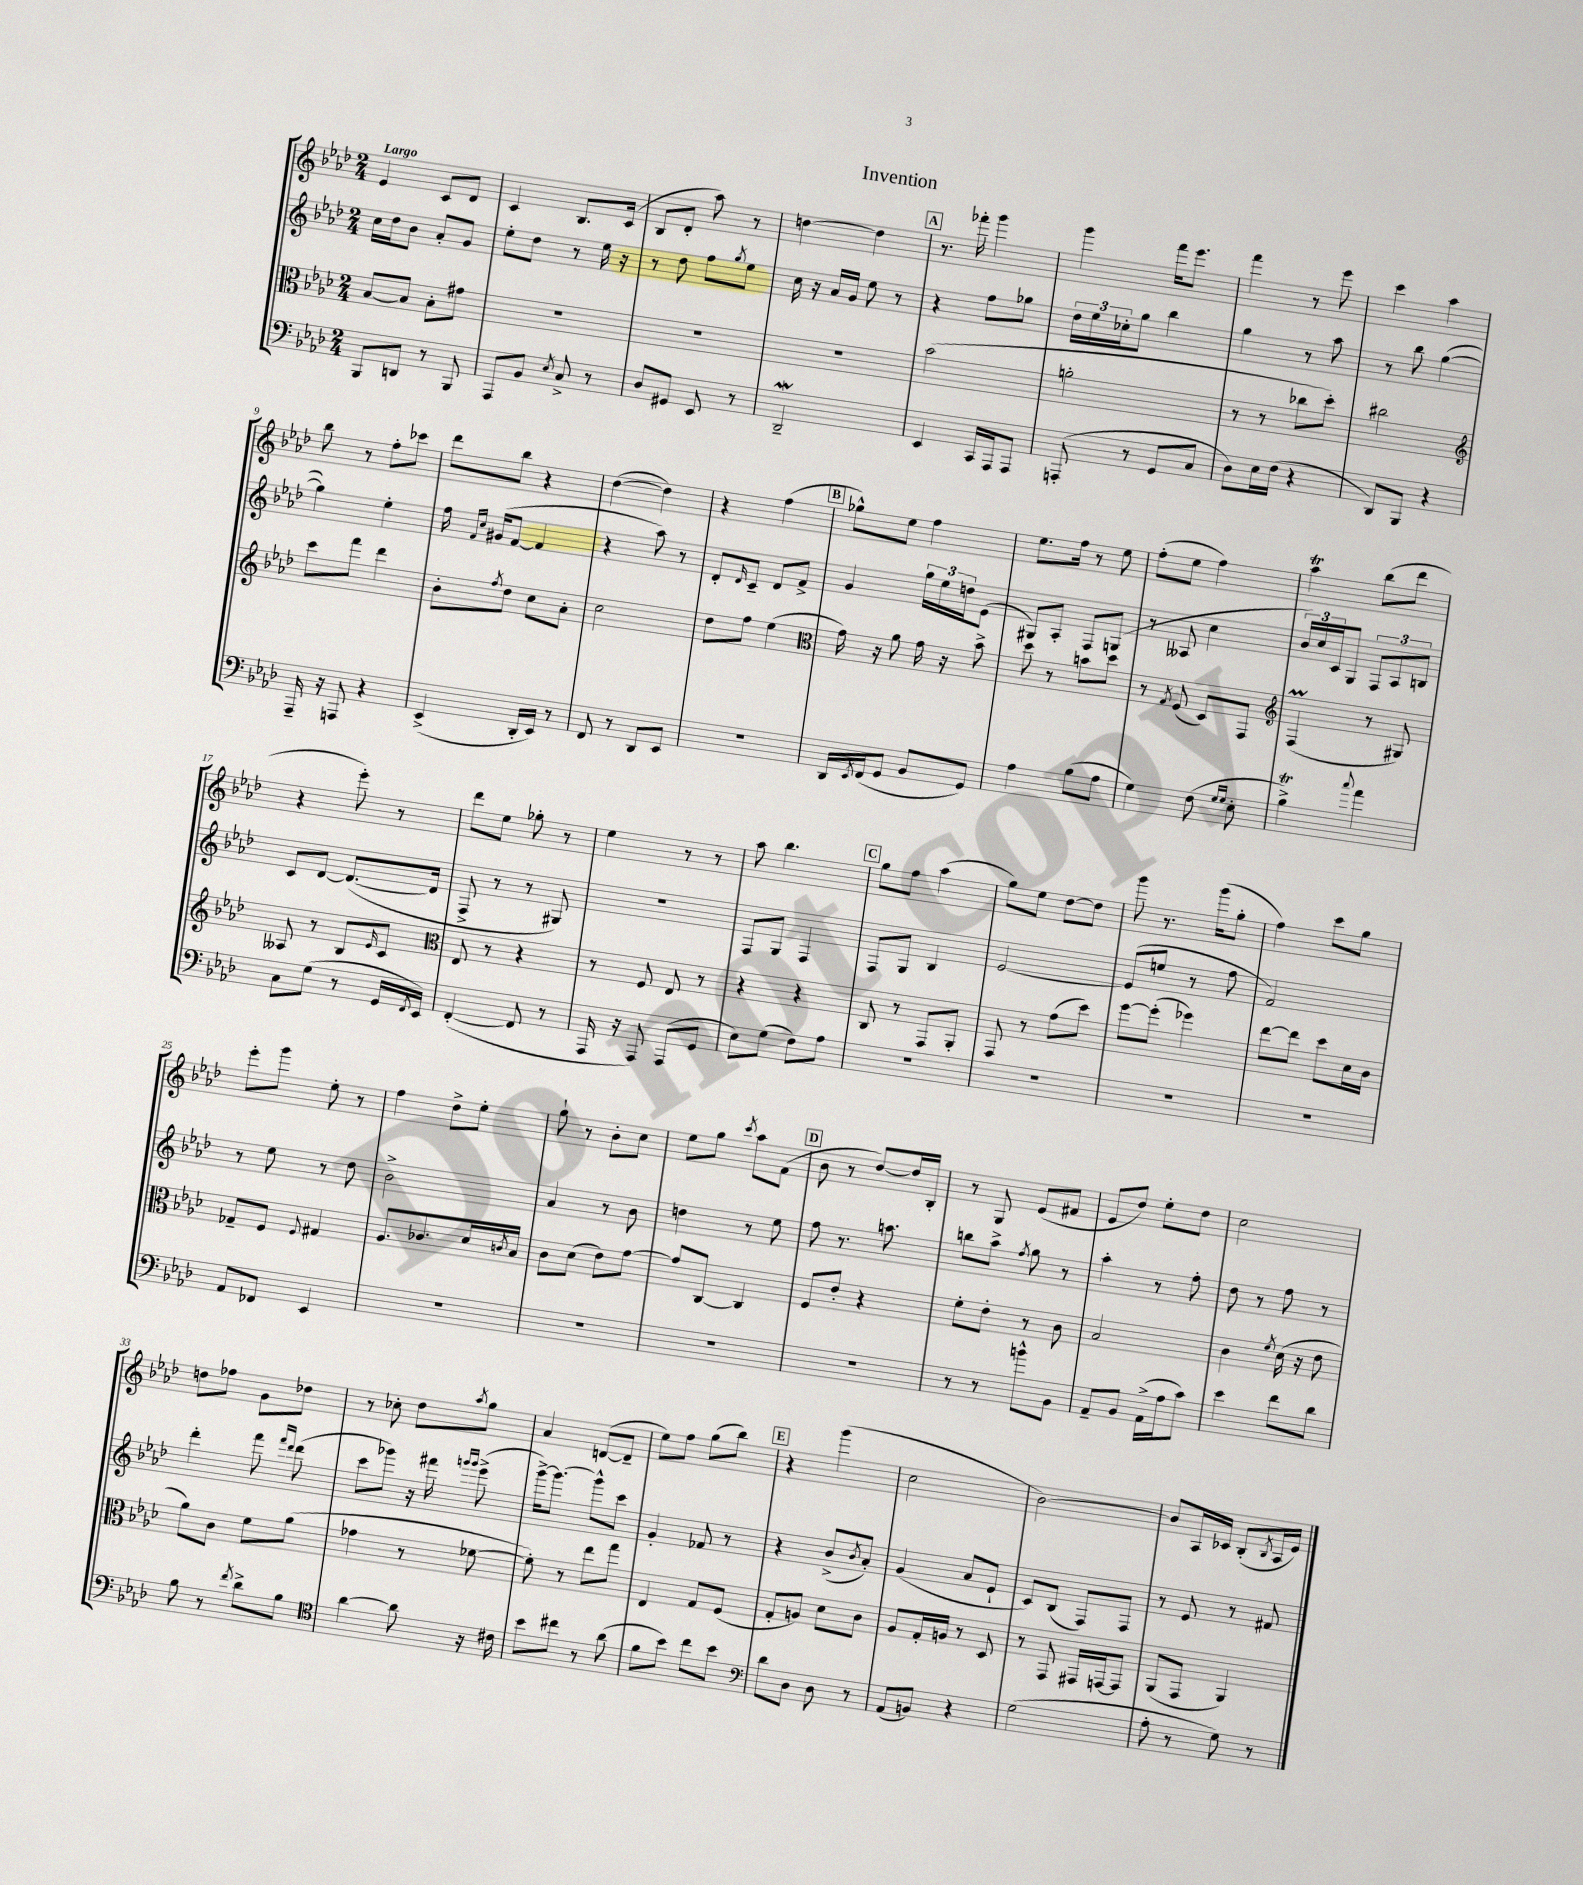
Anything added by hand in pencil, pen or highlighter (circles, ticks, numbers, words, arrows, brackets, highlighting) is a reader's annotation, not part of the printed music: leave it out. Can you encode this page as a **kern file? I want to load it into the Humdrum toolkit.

**kern	**kern	**kern	**kern
*staff4	*staff3	*staff2	*staff1
*clefF4	*clefC3	*clefG2	*clefG2
*k[b-e-a-d-]	*k[b-e-a-d-]	*k[b-e-a-d-]	*k[b-e-a-d-]
*M2/4	*M2/4	*M2/4	*M2/4
8BBB-/L	[8B-/L	16cc\LL	4e-/
.	.	16dd-\J	.
8DD/J	8B-/]J	8b-\J	.
8r	8B-'\L	8a-'/L	8c/L
8BBB-/	8g#\J	8g/J	8d-/J
=	=	=	=
8AAA-/L	2r	8ee-'\L	4c/
8BB-/J	.	8dd-\J	.
8qE-/	.	.	.
8C^/	.	8r	8.B-/L
8r	.	16ee-\	.
.	.	16r	(16c/Jk
=	=	=	=
8D-/L	2r	8r	8B-/L
8GG#/J	.	8dd-\	8d-'/J
8EE-/	.	8ff\L	8aa-\)
.	.	8qgg/	.
8r	.	8ee-\J	8r
=	=	=	=
2DD-~/	2r	16cc\	[4dd\
.	.	16r	.
.	.	16a-/LL	.
.	.	16g/JJ	.
.	.	8ee-\	4dd\]
.	.	8r	.
=	=	=	=
4EE-/	(2b-\	4r	8.r
.	.	.	16fff-'\
16CC/LL	.	8ff\L	4ggg\
16AAA-/J	.	.	.
8AAA-/J	.	8gg-\J	.
=	=	=	=
(8AAA'/	2a'\	24dd-\LL	4ggg\
.	.	24ee-\	.
.	.	24cc-'\J	.
8r	.	8gg\J	.
8GG/L	.	4bb-\	16fff\LK
.	.	.	8.eee-\J
8C/J	.	.	.
=	=	=	=
8D-\L)	8r	4gg\	4fff\
16E-\L	8r	.	.
(16F\JJ	.	.	.
4r	8cc-\L	8r	8r
.	8dd-'\J)	8aa-\	8eee-\
=	=	=	=
8DD-/L)	2cc#\	8r	4ccc\
8BBB-/J	.	8bb-\	.
4r	.	([4gg\	4aa-\
=	=	=	=
*	*clefG2	*	*
16AAA-~/	8ccc\L	4gg\])	8bb-\
16r	.	.	.
8AAA/	8fff\J	.	8r
4r	4ddd-\	4ee-'\	8ff'\L
.	.	.	8ccc-\J
=	=	=	=
(4EE-^/	8b-'\L	16ff\	8ddd-\L
.	.	16qqf/LL	.
.	.	16qqcc/JJ	.
.	.	(16g#/LK	.
.	8qff/	.	.
.	8dd-\J	[8f/J	8bb-\J
16DD-'/LL	8cc\L	4f/]	4r
16EE-/JJ)	.	.	.
8r	8a-'\J	.	.
=	=	=	=
8FF/	2cc\	4r	([4dd-\
8r	.	.	.
8DD-/L	.	8aa-\)	4dd-\])
8EE-/J	.	8r	.
=	=	=	=
2r	8dd-\L	8d-'/L	4r
.	.	16qqd-/	.
.	8ff\J	8c~/J	.
.	(4ee-\	8d-/L	(4ff\
.	.	8f^/J	.
=	=	=	=
*	*clefC3	*	*
16DD-/LL	16g\)	4g/	8gg-^^\L)
8qEE-/	.	.	.
(16FF/J	16r	.	.
8GG/J	8a-\	.	8ee-\J
8BB-/L	16g\	24gg\LL	4ff\
.	.	24ee-\	.
.	16r	.	.
.	.	24dd\J	.
8GG/J)	8b-^\	(8e-\J	.
=	=	=	=
4A-\	8dd-\	8G#/L)	8.ee-\L
.	8r	8A-'/J	.
.	.	.	16ff\Jk
(8B-\L	8b\L	8F/L	8r
8A-\J	8dd-\J	(8G/J	8ee-\
=	=	=	=
4G\)	8r	8r	(8ff'\L
.	8qG/	.	.
.	(8F/	8A--/	8ee-\J
(8F\	8D-/L)	4cc\	4ff\)
16qqG/LL	.	.	.
16qqG/JJ	.	.	.
8E-'\	8GG/J	.	.
=	=	=	=
*	*clefG2	*	*
4B-^\)	(4F/	24b-/LL)	4aa-\
.	.	24cc/	.
.	.	24c/J	.
.	.	8G/J	.
8qqcc/	.	.	.
4a-\	8r	12F/L	(8bb-\L
.	.	12A-/	.
.	8G#/)	.	8ddd-\J
.	.	12B/J	.
=	=	=	=
8C\L	8A--/	8c/L	4r
(8G\J	8r	[8d-/J	.
8r	8B-/L	(8.d-/_L	8eee-'\)
.	16qqe-/	.	.
16GG/LL	8c/J	.	8r
8qFF/	.	.	.
16EE-/JJ)	.	16d-/]Jk	.
=	=	=	=
*	*clefC3	*	*
([4FF'/	8E-/	8F^/	8ddd-\L
.	8r	8r	8ee-\J
8FF/]	4r	8r	8gg-'\
8r	.	8G#/)	8r
=	=	=	=
16AAA-/	8r	2r	4ee-\
16r	.	.	.
8AAA-/)	8F/	.	.
(8AAA-/L	8E-/	.	8r
8GG/J	8r	.	8r
=	=	=	=
8E-\L)	4r	8F/L	8aa-\
(8G\J	.	8G/J	4.bb-\
8F\L)	4r	4F/	.
8A-\J	.	.	.
=	=	=	=
2r	8C/	8F/L	8gg\L
.	8r	8G/J	8ff\J
.	8GG/L	4B-/	(4aa-\
.	8AA-'/J	.	.
=	=	=	=
2r	8GG/	[2e-/	8gg\L)
.	8r	.	8ee-\J
.	(8g\L	.	[8dd-\L
.	8dd-\J)	.	8dd-\]J
=	=	=	=
2r	[8ff\L	(8e-/]L	8ggg\
.	(8ff'\]J	8ee/J	8.r
.	4ff-\)	8r	.
.	.	.	(16ggg\LK
.	.	8ff\	8gg'\J
=	=	=	=
2r	[8ee-\L	2f/)	4ff\)
.	8ee-\]J	.	.
.	8dd-\L	.	8ccc\L
.	16d-\L	.	8gg\J
.	16c\JJ	.	.
=	=	=	=
8AA-/L	8G-~/L	8r	8eee-'\L
8FF-/J	8F/J	8ee-\	8ggg\J
.	8qqF/	.	.
4EE-/	4G#/	8r	8ee-'\
.	.	8dd-\	8r
=	=	=	=
2r	8.A-/L	2b-^\	4ff\
.	8.c-/	.	.
.	.	.	8dd-^\L
.	16d-/L	.	8ee-'\J
.	8qc/	.	.
.	16B-/JJ	.	.
=	=	=	=
2r	8c\L	4a-/	8gg`\
.	(8d-\J	.	8r
.	8e-\L)	8r	8b-'\L
.	[8g\J	8b-\	8cc\J
=	=	=	=
2r	8g/]L	4dd\	8ee-\L
.	[8C/J	.	8gg\J
.	.	.	8qccc/
.	4C/]	8r	8aa-\L
.	.	8ee-\	(8f\J
=	=	=	=
2r	8F/L	8ff\	8b-\
.	8e-'/J	8.r	8r
.	4r	.	[8dd-/L)
.	.	8.aa\	.
.	.	.	16dd-/]L
.	.	.	16B-'/JJ
=	=	=	=
8r	8f'\L	8bb\L	8r
8r	8e-'\J	8aa-^\J	8G/
.	.	8qff/	.
8b^^\L	8r	8gg\	(8e-/L
8BB-\J	8c\	8r	8f#/J
=	=	=	=
8AA-~/L	2B-/	4aa-'\	8e-/L
8BB-/J	.	.	8dd-/J)
(16AA-^\LL	.	8r	8ee-'\L
16A-\J	.	.	.
8c\J)	.	8ff'\	8dd-\J
=	=	=	=
4e-\	4c\	8dd-\	2cc\
.	.	8r	.
.	8qf/	.	.
8f\L	(16d-\	8ff\	.
.	16r	.	.
8d-\J	8e-\	8r	.
=	=	=	=
8B-\	8a-\L)	4ddd-'\	8dd\L
8r	8c\J	.	8ff-\J
8qf/	.	.	.
8d-^\L	8f\L	8fff\	8g\L
.	.	16qqfff/LL	.
.	.	16qqddd-/JJ	.
8B-\J	(8a-\J	(8ddd-\	8dd-\J
=	=	=	=
*clefC4	*	*	*
[4a-\	4g-\	8ccc\L	8r
.	.	8ggg-\J)	8cc-'\
8a-\]	8r	16r	8dd-\L
.	.	16fff#\	.
.	.	16qqggg/LL	.
.	.	16qqggg/JJ	8qaa-/
16r	[8f-\	(8eee-^\	8gg\J
16c#\	.	.	.
=	=	=	=
8b-\L	8f-'\])	[16ggg^\LK)	4a-/
.	.	8.ggg\_J	.
8cc#\J	8r	.	.
8r	8ee-\L	8ggg^^\]L	([8d/L
(8a-\	8gg\J	8ccc\J	8d~/]J
=	=	=	=
8f\L	4E-/	4g'/	8ee-\L)
8b-\J)	.	.	8ff\J
8cc\L	8G/L	8f-/	(8gg\L
8b-\J	(8F/J	8r	8bb-\J)
=	=	=	=
*clefF4	*	*	*
8d-\L	8G'/L	4r	4r
8D-\J	8A/J)	.	.
8D-\	8d-\L	(8b-^/L	(4ggg\
.	.	8qb-/	.
8r	8c\J	8a-'/J)	.
=	=	=	=
(8AA-/L	8A-/L	(4g/	2cc\
8BB/J)	16G'/L	.	.
.	16A/JJ	.	.
4r	8r	8a-/L	.
.	8D-/	8e-`/J	.
=	=	=	=
(2G\	8r	8c/L)	[2b-\)
.	8GG/	(8B-/J	.
.	16GG#/LL	8F/L)	.
.	[16GG/J	.	.
.	8GG/]J	8F/J	.
=	=	=	=
8A-'\	(8AA-/L	8r	8b-/]L
8r	8GG/J	8e-/	16A-/L
.	.	.	16c-/JJ
8G\)	4AA-/)	8r	(8B-'/L
.	.	.	8qB-/
8r	.	8f#/	16A-/L
.	.	.	16e-/JJ)
==	==	==	==
*-	*-	*-	*-
